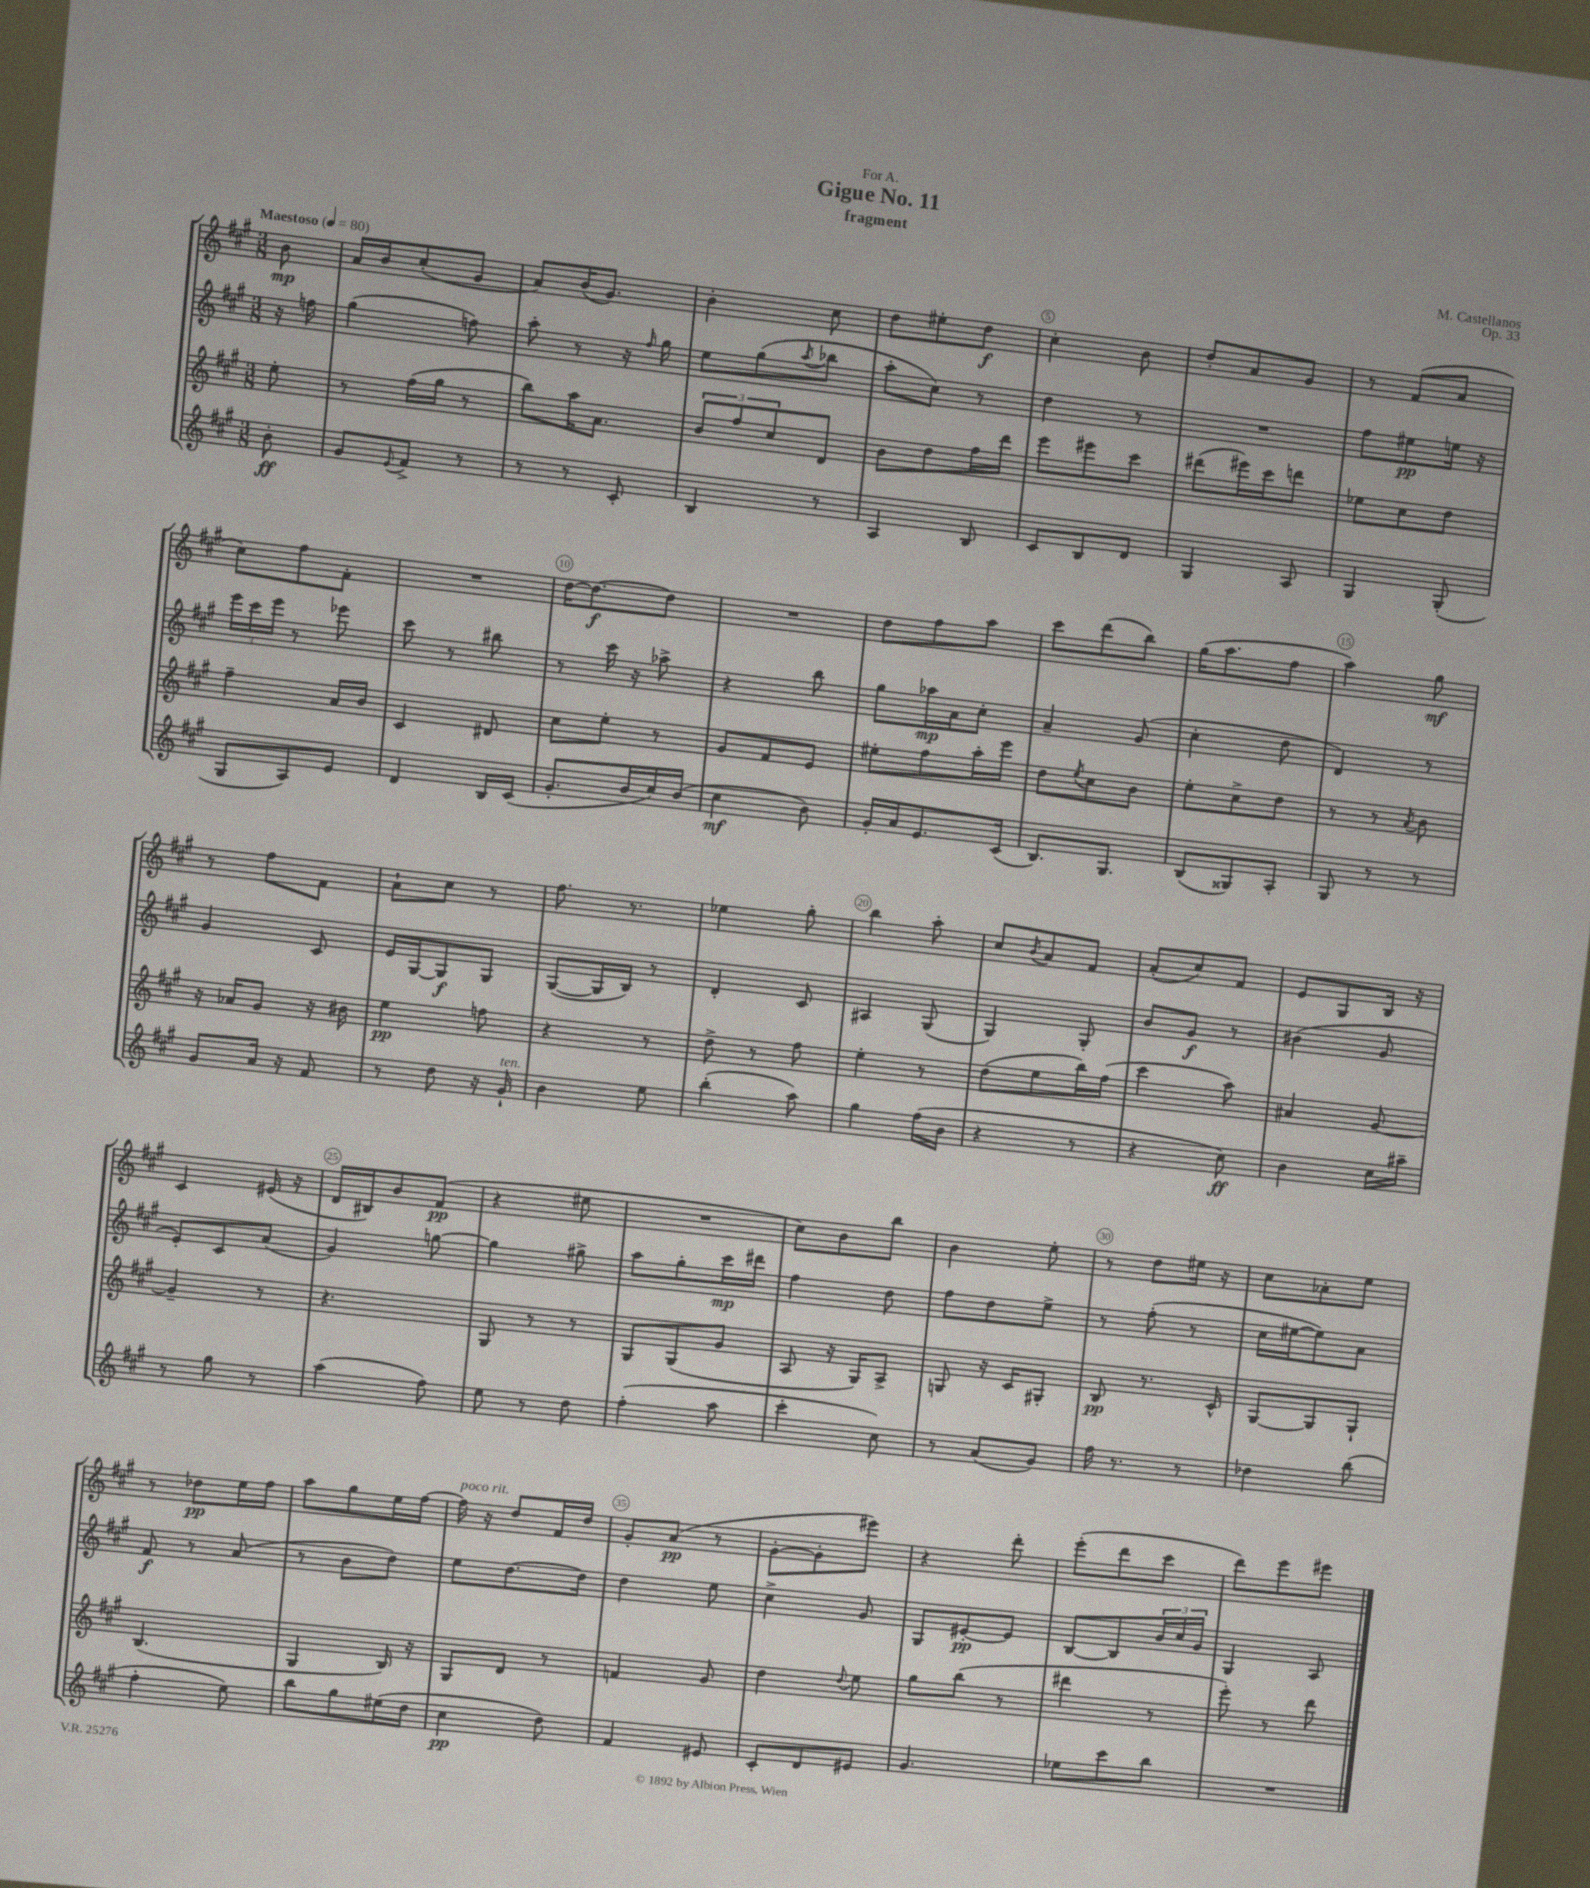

**kern	**dynam	**kern	**dynam	**kern	**dynam	**kern	**dynam
*part4	*part4	*part3	*part3	*part2	*part2	*part1	*part1
*staff4	*staff4	*staff3	*staff3	*staff2	*staff2	*staff1	*staff1
*clefG2	*	*clefG2	*	*clefG2	*	*clefG2	*
*k[f#c#g#]	*	*k[f#c#g#]	*	*k[f#c#g#]	*	*k[f#c#g#]	*
*M3/8	*	*M3/8	*	*M3/8	*	*M3/8	*
*MM80	*	*MM80	*	*MM80	*	*MM80	*
=	=	=	=	=	=	=	=
!	!	!	!	!	!	!LO:TX:a:B:t=Maestoso	!
8b'\	ff	8ee'\	.	16r	.	8b\	mp
.	.	.	.	16ffn\	.	.	.
=1	=1	=1	=1	=1	=1	=1	=1
8g#/L	.	8r	.	(4gg#\	.	16a/LL	.
.	.	.	.	.	.	16b/J	.
8qqe/	.	.	.	.	.	.	.
8f#^/J	.	(16ff#\LL	.	.	.	(8cc#'/	.
.	.	16gg#\JJ	.	.	.	.	.
8r	.	8r	.	8ffn\)	.	8g#/J	.
=2	=2	=2	=2	=2	=2	=2	=2
8r	.	8bb\L)	.	8aa'\	.	8a/L)	.
8r	.	16aa\K	.	8r	.	(16b/K	.
.	.	8.a\J	.	.	.	8.g#/J)	.
8c#'/	.	.	.	16r	.	.	.
.	.	.	.	16qqff#/	.	.	.
.	.	.	.	16gg#\	.	.	.
=3	=3	=3	=3	=3	=3	=3	=3
4B/	.	12b/L	.	8ee\L	.	4b'\	.
.	.	12ff#/	.	.	.	.	.
.	.	.	.	(8gg#\	.	.	.
.	.	12cc#/	.	.	.	.	.
.	.	.	.	8qaa/	.	.	.
8r	.	8d/J	.	8bb-X\J	.	8cc#\	.
=4	=4	=4	=4	=4	=4	=4	=4
4A/	.	8b\L	.	8aa'\L	.	8dd\L	.
.	.	8dd\	.	8cc#\J)	.	8ee#X'\	.
8B/	.	16ff#\L	.	8r	.	8dd\J	f
.	.	16ddd\JJ	.	.	.	.	.
=5	=5	=5	=5	=5	=5	=5	=5
8c#/L	.	8eee\L	.	4dd\	.	4cc#'\	.
8B/	.	8eee#X\	.	.	.	.	.
8d/J	.	8ccc#\J	.	8r	.	8b\	.
=6	=6	=6	=6	=6	=6	=6	=6
4G#/	.	(8ddd#X\L	.	4.r	.	8dd'/L	.
.	.	16eee#X\L)	.	.	.	8a/	.
.	.	16ccc#\J	.	.	.	.	.
8A/	.	8dddn\J	.	.	.	8g#/J	.
=7	=7	=7	=7	=7	=7	=7	=7
4G#/	.	8ee-X\L	.	8ff#\L	.	8r	.
.	.	8cc#\	.	8ee#X\	pp	(8f#/L	.
(8G#'/	.	8dd\J	.	16een\Jk	.	8a/J	.
.	.	.	.	16r	.	.	.
!!LO:LB:g=z
=8	=8	=8	=8	=8	=8	=8	=8
8G#/L	.	4ff#~\	.	24eee\LL	.	8cc#\L)	.
.	.	.	.	24ccc#\	.	.	.
.	.	.	.	24eee\JJ	.	.	.
8A/)	.	.	.	8r	.	8ff#\	.
8e/J	.	16a/LL	.	8eee-X\	.	8f#'\J	.
.	.	16b/JJ	.	.	.	.	.
=9	=9	=9	=9	=9	=9	=9	=9
4d/	.	4c#/	.	8ccc#\	.	4.r	.
.	.	.	.	8r	.	.	.
16B/LL	.	8d#X/	.	8bb#X\	.	.	.
(16c#/JJ	.	.	.	.	.	.	.
=10	=10	=10	=10	=10	=10	=10	=10
8.g#'/L	.	8cc#\L	.	8r	.	[16dd\KL	.
.	.	.	.	.	.	8.dd\_	f
.	.	8ee'\J	.	16ccc#\	.	.	.
16b/L	.	.	.	16r	.	.	.
16cc#/)	.	8r	.	8aa-X^\	.	8dd\J]	.
(16b/JJ	.	.	.	.	.	.	.
=11	=11	=11	=11	=11	=11	=11	=11
4cc#\	mf	8g#/L	.	4r	.	4.r	.
.	.	8f#/	.	.	.	.	.
8b\)	.	8e/J	.	8bb\	.	.	.
=12	=12	=12	=12	=12	=12	=12	=12
16g#'/LL	.	8ee#X'\L	.	8gg#\L	.	8dd\L	.
16a/J	.	.	.	.	.	.	.
8.e/	.	8ff#\	.	16aa-X\L	mp	8ff#\	.
.	.	.	.	16a\J	.	.	.
.	.	16aa'\L	.	8cc#'\J	.	8aa\J	.
(16c#/Jk	.	16eee\JJ	.	.	.	.	.
=13	=13	=13	=13	=13	=13	=13	=13
8.B/L)	.	8dd\L	.	4a~/	.	8ccc#\L	.
.	.	8qee/	.	.	.	.	.
.	.	8cc#\	.	.	.	(8ddd\	.
8.G#/J	.	.	.	.	.	.	.
.	.	8b\J	.	(8g#/	.	8bb\J)	.
=14	=14	=14	=14	=14	=14	=14	=14
(8B/L	.	8ee'\L	.	4cc#'\	.	(16gg#\KL	.
.	.	.	.	.	.	8.aa\	.
8G##X/)	.	8cc#^\	.	.	.	.	.
8A'/J	.	8dd\J	.	8dd\	.	8ff#\J	.
=15	=15	=15	=15	=15	=15	=15	=15
8G#/	.	8r	.	4d/)	.	4aa\)	.
8r	.	8r	.	.	.	.	.
.	.	8qa/	.	.	.	.	.
8r	.	8b\	.	8r	.	8gg#\	mf
!!LO:LB:g=z
=16	=16	=16	=16	=16	=16	=16	=16
8g#/L	.	16r	.	4g#/	.	8r	.
.	.	16a-X/KL	.	.	.	.	.
16a/Jk	.	8g#/J	.	.	.	8ff#\L	.
16r	.	.	.	.	.	.	.
8f#/	.	16r	.	8c#/	.	8f#\J	.
.	.	16b#X\	.	.	.	.	.
=17	=17	=17	=17	=17	=17	=17	=17
8r	.	4ee\	pp	16e/LL	.	8a`\L	.
.	.	.	.	[16G#/J	.	.	.
8dd\	.	.	.	8G#/]	f	8cc#\J	.
16r	.	8ffn\	.	8G#/J	.	8r	.
!LO:TX:a:i:t=ten.	!	!	!	!	!	!	!
16g#`/	.	.	.	.	.	.	.
=18	=18	=18	=18	=18	=18	=18	=18
4b\	.	4r	.	([8G#/L	.	8.ff#\	.
.	.	.	.	16G#/L]	.	.	.
.	.	.	.	16B/JJ)	.	8.r	.
8ee\	.	8r	.	8r	.	.	.
=19	=19	=19	=19	=19	=19	=19	=19
(4bb'\	.	8dd^\	.	4d'/	.	4ee-X\	.
.	.	8r	.	.	.	.	.
8aa\)	.	8ff#\	.	8c#/	.	8gg#'\	.
=20	=20	=20	=20	=20	=20	=20	=20
4gg#\	.	4ee'\	.	4A#X/	.	4bb\	.
(16ff#\LL	.	8r	.	(8G#/	.	8aa'\	.
16b\JJ	.	.	.	.	.	.	.
=21	=21	=21	=21	=21	=21	=21	=21
4r	.	(8dd\L	.	4G#/)	.	8cc#/L	.
.	.	.	.	.	.	8qb/	.
.	.	8ee\	.	.	.	8a/	.
8r	.	16bb\L)	.	8G#'/	.	8f#/J	.
.	.	(16ff#\JJ	.	.	.	.	.
=22	=22	=22	=22	=22	=22	=22	=22
4r	.	4ccc#\	.	8b/L	.	(8a'/L	.
.	.	.	.	8g#/J	f	8cc#/)	.
8cc#\)	ff	8aa\)	.	8r	.	8f#/J	.
=23	=23	=23	=23	=23	=23	=23	=23
4b\	.	4a#X/	.	(4b#X\	.	8e/L	.
.	.	.	.	.	.	8G#/	.
16cc#\LL	.	[8g#/	.	8g#/	.	16B/Jk	.
16aa#X~\JJ	.	.	.	.	.	16r	.
!!LO:LB:g=z
=24	=24	=24	=24	=24	=24	=24	=24
8r	.	4g#~/]	.	8e'/L)	.	4c#/	.
8gg#\	.	.	.	8c#/	.	.	.
8r	.	8r	.	(8a/J	.	(16e#X/	.
.	.	.	.	.	.	16r	.
=25	=25	=25	=25	=25	=25	=25	=25
(4aa\	.	4.r	.	4g#/)	.	16d/LL	.
.	.	.	.	.	.	16B#X/J)	.
.	.	.	.	.	.	8b/	.
8ff#\)	.	.	.	[8ggn\	.	(8f#/J	pp
=26	=26	=26	=26	=26	=26	=26	=26
8ee\	.	8G#/	.	4gg\]	.	4r	.
8r	.	8r	.	.	.	.	.
8dd\	.	8r	.	8gg#X^\	.	8ee#X\	.
=27	=27	=27	=27	=27	=27	=27	=27
(4ff#'\	.	8G#/L	.	8aa\L	.	4.r	.
.	.	(8G#/	.	8gg#'\	.	.	.
8aa\	.	8g#/J	.	16ccc#\L	mp	.	.
.	.	.	.	16ddd#X\JJ	.	.	.
=28	=28	=28	=28	=28	=28	=28	=28
4ccc#'\	.	8A/	.	4ff#\	.	8cc#\L)	.
.	.	16r	.	.	.	8b\	.
.	.	16G#/KL)	.	.	.	.	.
8cc#\)	.	8A^/J	.	8dd\	.	8bb\J	.
=29	=29	=29	=29	=29	=29	=29	=29
8r	.	8Gn/	.	8ff#\L	.	4b\	.
(8a/L	.	16r	.	8dd\	.	.	.
.	.	16c#/KL	.	.	.	.	.
8g#/J)	.	8G#X'/J	.	8ee^\J	.	8ee'\	.
=30	=30	=30	=30	=30	=30	=30	=30
16ff#\	.	8B/	pp	8r	.	8r	.
8.r	.	.	.	.	.	.	.
.	.	8.r	.	(8ff#'\	.	8dd\L	.
8r	.	.	.	8r	.	16ee#X\Jk	.
.	.	16c#^^/	.	.	.	16r	.
=31	=31	=31	=31	=31	=31	=31	=31
4dd-X\	.	[8G#/L	.	16cc#\LL	.	8cc#\L	.
.	.	.	.	[16ee#X\J	.	.	.
.	.	8G#/]	.	8ee#\])	.	8a-X'\	.
(8bb\	.	8G#`/J	.	8a\J	.	8ee\J	.
!!LO:LB:g=z
=32	=32	=32	=32	=32	=32	=32	=32
4ff#'\	.	(4.B/	.	8f#/	f	8r	.
.	.	.	.	8r	.	8dd-X\L	pp
8ee\)	.	.	.	(8a/	.	16ee\L	.
.	.	.	.	.	.	16ff#\JJ	.
=33	=33	=33	=33	=33	=33	=33	=33
8bb\L	.	4G#/	.	8r	.	8aa\L	.
8gg#\	.	.	.	8b\L	.	8gg#\	.
(16ee#X\L	.	16B/)	.	8dd\J)	.	16ee\L	.
16dd\JJ	.	16r	.	.	.	[16ff#\JJ	.
=34	=34	=34	=34	=34	=34	=34	=34
!	!	!	!	!	!	!LO:TX:a:i:t=poco rit.	!
4cc#\	pp	8G#/L	.	8ee\L	.	16ff#\]	.
.	.	.	.	.	.	16r	.
.	.	8d/J	.	[8.dd\	.	8dd/L	.
8dd\)	.	8r	.	.	.	16f#/L	.
.	.	.	.	16dd\Jk]	.	16dd/JJ	.
=35	=35	=35	=35	=35	=35	=35	=35
4f#/	.	4fn/	.	4dd\	.	8g#'/L	.
.	.	.	.	.	.	(8a/J	pp
8e#X/	.	8g#/	.	8ee\	.	8r	.
=36	=36	=36	=36	=36	=36	=36	=36
8c#'/L	.	4dd\	.	4cc#^\	.	[8g#'\L	.
8d/	.	.	.	.	.	8g#'\]	.
.	.	8qqdd/	.	.	.	.	.
8e#X/J	.	8ee\	.	8g#/	.	8eee#X\J)	.
=37	=37	=37	=37	=37	=37	=37	=37
4.g#/	.	8gg#\L	.	8G#/L	.	4r	.
.	.	(8bb\J	.	[8e#X'/	pp	.	.
.	.	8r	.	8e#/J]	.	8ddd'\	.
=38	=38	=38	=38	=38	=38	=38	=38
8ee-X\L	.	4ddd#X\	.	[8B/L	.	(8eee'\L	.
8ccc#\	.	.	.	8B/]	.	8ddd\	.
8bb\J	.	8r	.	24b/L	.	8ccc#\J	.
.	.	.	.	24cc#/	.	.	.
.	.	.	.	24g#/JJ	.	.	.
=39	=39	=39	=39	=39	=39	=39	=39
4.r	.	8eee'\)	.	4G#/	.	8ddd\L)	.
.	.	8r	.	.	.	8eee\	.
.	.	8ddd\	.	8A/	.	8eee#X\J	.
==	==	==	==	==	==	==	==
*-	*-	*-	*-	*-	*-	*-	*-
